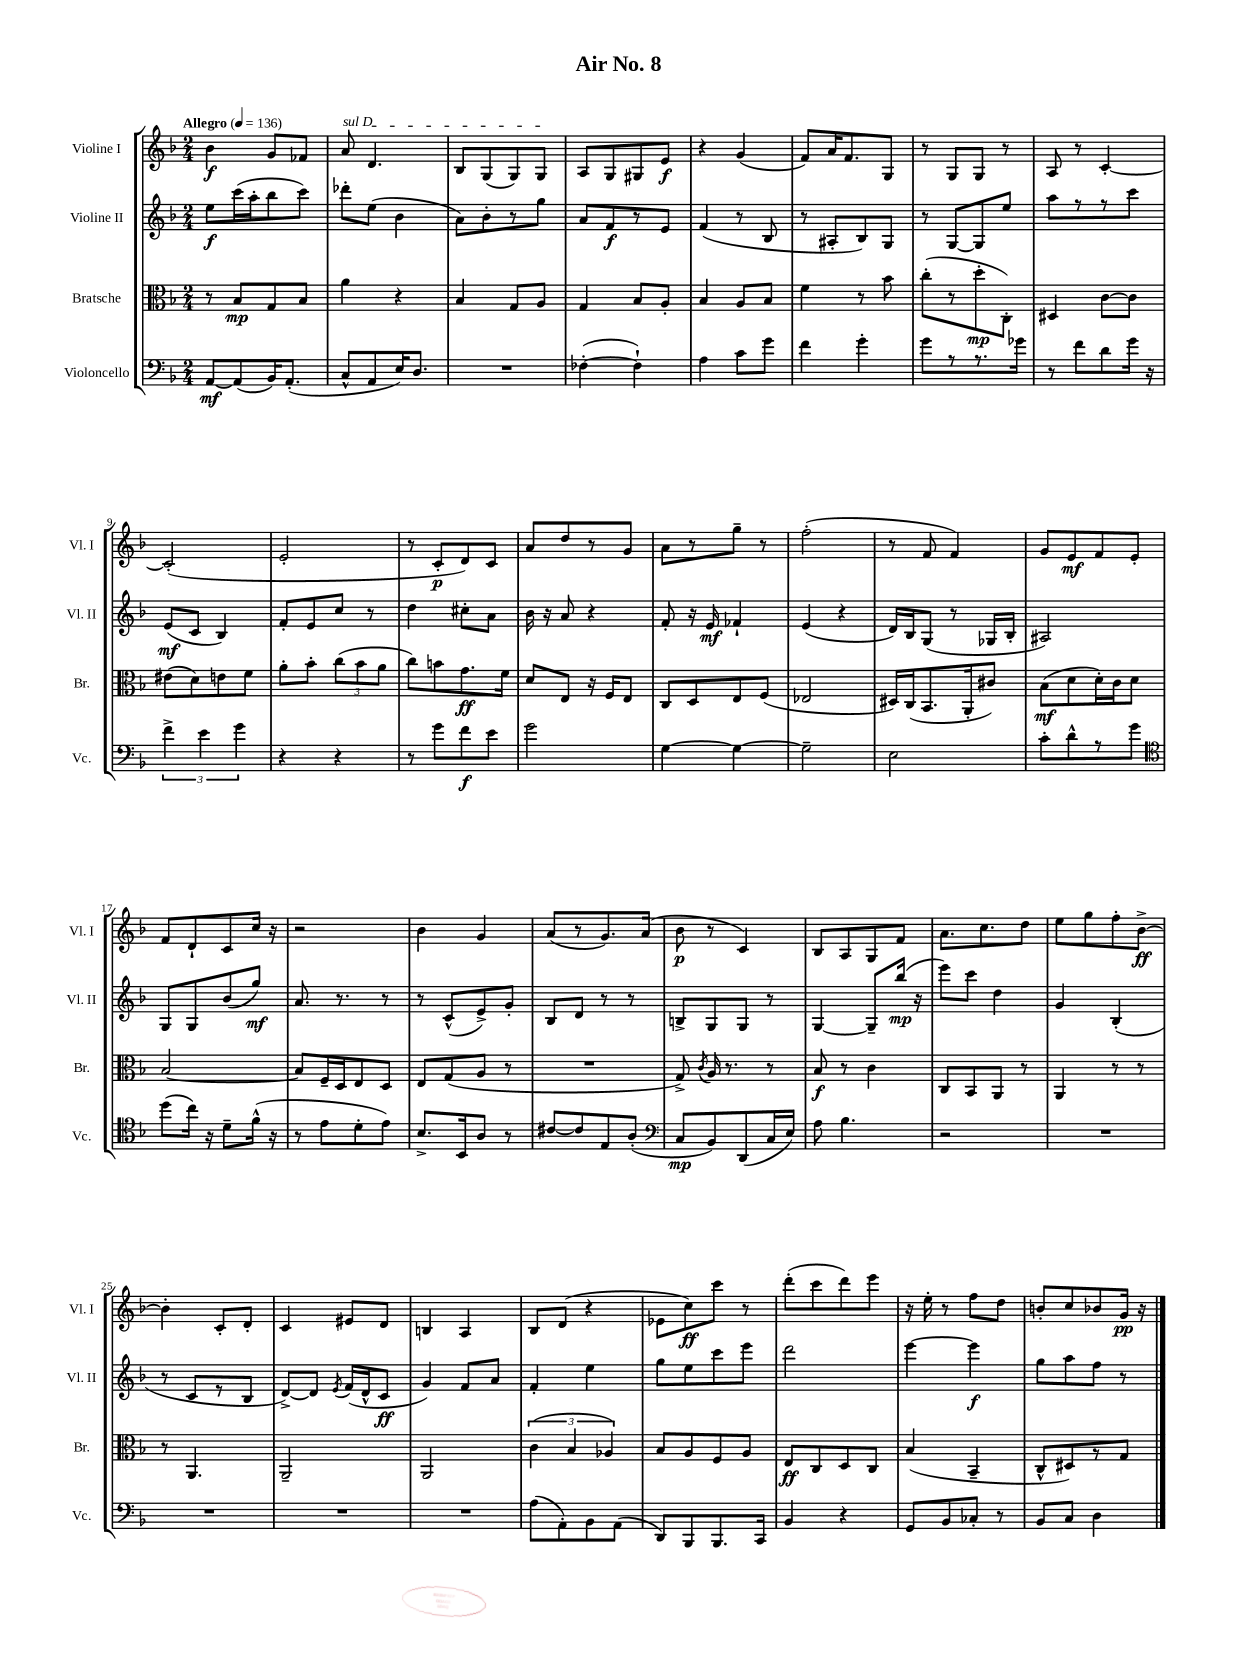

**kern	**kern	**kern	**kern
*staff4	*staff3	*staff2	*staff1
*clefF4	*clefC3	*clefG2	*clefG2
*k[b-]	*k[b-]	*k[b-]	*k[b-]
*M2/4	*M2/4	*M2/4	*M2/4
*MM136	*MM136	*MM136	*MM136
[8AA/L	8r	8ee\L	4b-\
(8AA/]	8B-/L	(16ccc\L	.
.	.	16aa'\J	.
16BB-/K)	8G/	8bb-\	8g/L
(8.AA'/J	.	.	.
.	8B-/J	8ccc\J)	8f-/J
=	=	=	=
8C^^/L	4a\	8ddd-'\L	8a/
8AA/	.	(8ee\J	4.d/
16E/K)	4r	4b-\	.
8.D/J	.	.	.
=	=	=	=
2r	4B-/	8a\L)	8B-/L
.	.	8b-'\	(8G/
.	8G/L	8r	8G/)
.	8A/J	8gg\J	8G/J
=	=	=	=
([4F-'\	4G/	8a/L	8A/L
.	.	8f/	8G/
4F-`\])	8B-/L	8r	8G#/
.	8A'/J	8e/J	8e/J
=	=	=	=
4A\	4B-/	(4f/	4r
8c\L	8A/L	8r	(4g/
8g\J	8B-/J	8B-/	.
=	=	=	=
4f\	4f\	8r	8f/L)
.	.	8A#'/L	16a/K
.	.	.	8.f/
4g'\	8r	8B-/)	.
.	8b-\	8G/J	8G/J
=	=	=	=
8g\L	(8cc'\L	8r	8r
8r	8r	[8G/L	8G/L
8.r	8dd'\	8G/]	8G/J
.	8C'\J)	8ee/J	8r
16g-\Jk	.	.	.
=	=	=	=
8r	4D#/	8aa\L	8A/
8f\L	.	8r	8r
8d\	[8c\L	8r	[4c'/
16g\Jk	8c\]J	8ccc\J	.
16r	.	.	.
=	=	=	=
6f^\	(8e#\L	(8e/L	(2c'/]
.	8d\)	8c/J	.
6e\	.	.	.
.	8e\	4B-/)	.
6g\	.	.	.
.	8f\J	.	.
=	=	=	=
4r	8a'\L	8f'/L	2e'/
.	8b-'\J	8e/	.
4r	(12cc\L	8cc/J	.
.	12b-\	.	.
.	.	8r	.
.	12a\J	.	.
=	=	=	=
8r	8cc\L)	4dd\	8r
8g\L	8b\	.	8c'/L
8f\	8.g\	8cc#'\L	8d/)
8e\J	.	8a\J	8c/J
.	16f\Jk	.	.
=	=	=	=
2g\	8d/L	16b-\	8a/L
.	.	16r	.
.	8E/J	8a/	8dd/
.	16r	4r	8r
.	16F/LK	.	.
.	8E/J	.	8g/J
=	=	=	=
[4G\	8C/L	8f'/	8a\L
.	8D/	16r	8r
.	.	16e/	.
4G\_	8E/	4f-`/	8gg~\J
.	(8F/J	.	8r
=	=	=	=
2G~\]	2E-/	(4e/	(2ff'\
.	.	4r	.
=	=	=	=
2E\	16D#/LL)	16d/LL)	8r
.	(16C/J	16B-/J	.
.	8.BB-/	(8G/J	8f/
.	.	8r	4f/)
.	16AA'/k	.	.
.	8c#/J)	16G-/LL	.
.	.	16B-'/JJ	.
=	=	=	=
8c'\L	(8B-\L	2A#/)	8g/L
8d^^\	8d\	.	8e/
8r	16d'\L)	.	8f/
.	16c\J	.	.
8g\J	8d\J	.	8e'/J
=	=	=	=
*clefC4	*	*	*
(8dd\L	[2B-/	8G/L	8f/L
16cc\Jk)	.	8G/	8d`/
16r	.	.	.
8d~\L	.	(8b-/	8c/
(16f^^\Jk	.	8gg/J)	16cc/Jk
16r	.	.	16r
=	=	=	=
8r	8B-/]L	8.a/	2r
8e\L	16F~/L	.	.
.	16D/J	8.r	.
8d'\	8E/	.	.
8e\J)	8D/J	8r	.
=	=	=	=
8.B-^/L	8E/L	8r	4b-\
.	(8G/	(8c^^/L	.
16BB-/k	.	.	.
8A/J	8A/J	8e^/)	4g/
8r	8r	8g'/J	.
=	=	=	=
[8c#/L	2r	8B-/L	(8a/L
8c#/]	.	8d/J	8r
8E/	.	8r	8.g/)
(8A'/J	.	8r	.
.	.	.	(16a/Jk
=	=	=	=
*clefF4	*	*	*
8C/L	8G^/)	8B^/L	8b-\
.	8qc/	.	.
8BB-/)	16A/	8G/	8r
.	8.r	.	.
(8DD/	.	8G/J	4c/)
16C/L	8r	8r	.
16E/JJ)	.	.	.
=	=	=	=
8A\	8B-/	[4G/	8B-/L
4.B-\	8r	.	8A/
.	4c\	8G~/]L	8G/
.	.	(16bb-/Jk	8f/J
.	.	16r	.
=	=	=	=
2r	8C/L	8eee\L)	8.a\L
.	8BB-/	8ccc\J	.
.	.	.	8.cc\
.	8AA/J	4dd\	.
.	8r	.	8dd\J
=	=	=	=
2r	4AA/	4g/	8ee\L
.	.	.	8gg\
.	8r	(4B-'/	8ff'\
.	8r	.	[8b-^\J
=	=	=	=
2r	8r	8r	4b-'\]
.	4.AA/	8c/L	.
.	.	8r	8c'/L
.	.	8B-/J	8d'/J
=	=	=	=
2r	2AA~/	[8d^/L)	4c/
.	.	8d/]J	.
.	.	8qe/	.
.	.	(16f/LL	8e#/L
.	.	16d^^/J	.
.	.	8c/J	8d/J
=	=	=	=
2r	2AA/	4g/)	4B/
.	.	8f/L	4A/
.	.	8a/J	.
=	=	=	=
(8A\L	(6c\	4f'/	8B-/L
8AA'\)	.	.	(8d/J
.	6B-/	.	.
8BB-\	.	4ee\	4r
.	6A-/)	.	.
(8AA\J	.	.	.
=	=	=	=
8DD/L)	8B-/L	8gg\L	8e-\L
8BBB-/	8A/	8ee\	8cc\)
8.BBB-/	8F/	8ccc\	8ccc\J
.	8A/J	8eee\J	8r
16CC/Jk	.	.	.
=	=	=	=
4BB-/	8E/L	2ddd\	(8ddd'\L
.	8C/	.	8ccc\
4r	8D/	.	8ddd\)
.	8C/J	.	8eee\J
=	=	=	=
8GG/L	(4B-/	[4eee\	16r
.	.	.	16ee'\
8BB-/	.	.	8r
8C-'/J	4BB-~/	4eee\]	8ff\L
8r	.	.	8dd\J
=	=	=	=
8BB-/L	8C^^/L	8gg\L	8b'/L
8C/J	8D#/)	8aa\	8cc/
4D\	8r	8ff\J	8b-/
.	8G/J	8r	16g/Jk
.	.	.	16r
==	==	==	==
*-	*-	*-	*-
